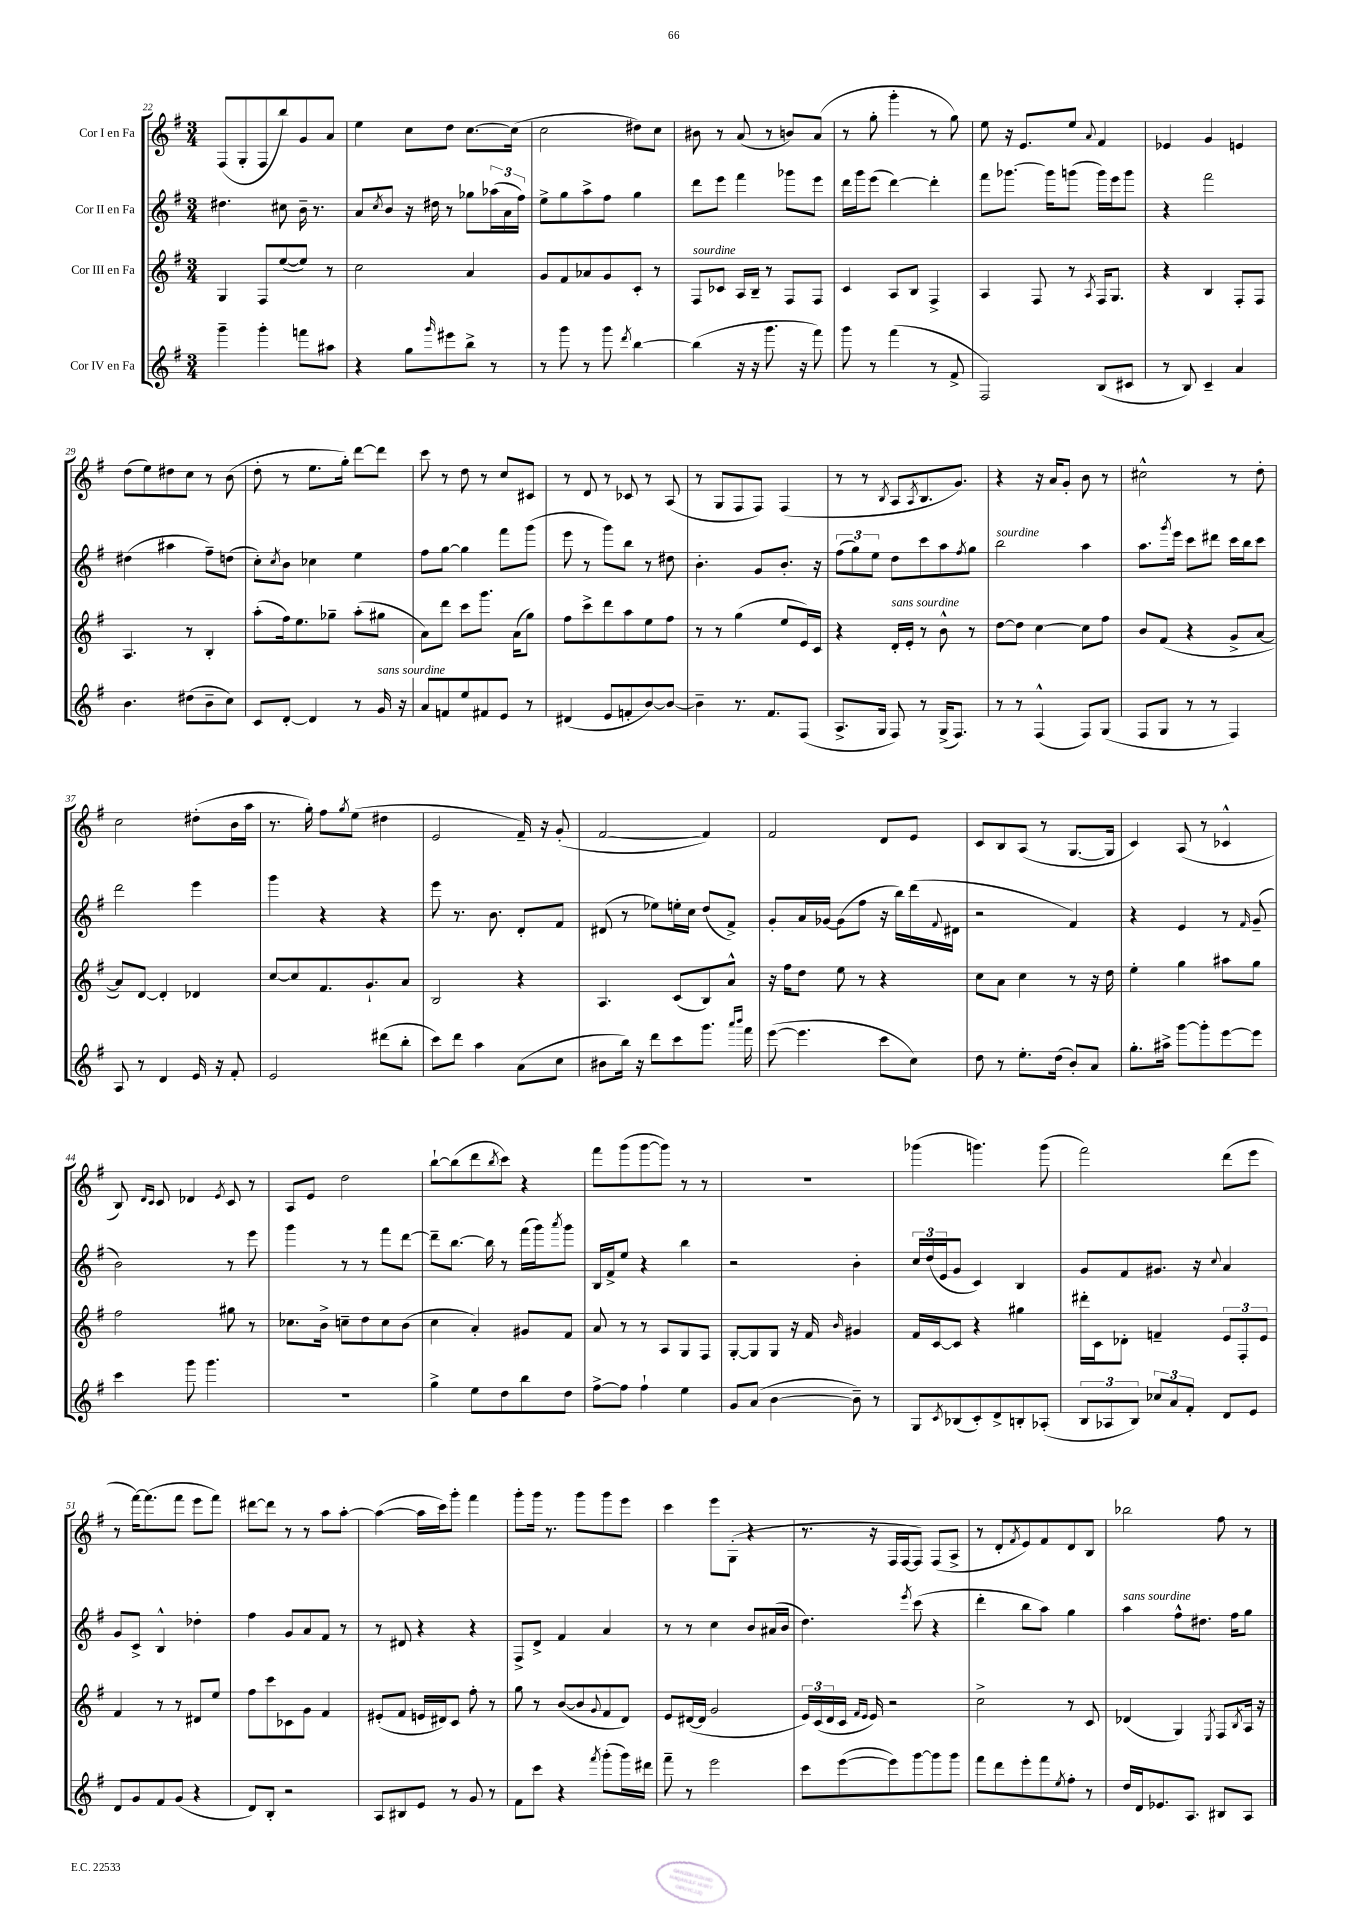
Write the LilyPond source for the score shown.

<<
\new StaffGroup <<
\new Staff = "s0" \with { instrumentName = "Cor I en Fa" } {
    \clef treble \key g \major \numericTimeSignature \time 3/4
    fis8( g8-. fis8 b''8) g'8 a'8 |
    e''4 c''8 d''8 c''8.~ c''16( |
    c''2 dis''8) c''8 |
    bis'8 r8 a'8( r8 b'8) a'8( |
    r8 g''8-. g'''4-. r8 g''8) |
    e''8 r16 e'8. e''8 \appoggiatura { a'8 } fis'4 |
    ees'4 g'4 e'4 |
    d''8( e''8) dis''8 c''8 r8 b'8( |
    d''8-. r8 e''8. g''16-.) d'''8~ d'''8 |
    c'''8 r8 d''8 r8 c''8 cis'8 |
    r8 d'8 r8 ces'8 r8 a8( |
    r8 g8 fis8 fis8) fis4( |
    r8 r8 \acciaccatura { b8 } a8 \acciaccatura { a8 } b8. g'8.) |
    r4 r16 a'16 g'8-. b'8 r8 |
    cis''2-^ r8 d''8-. |
    c''2 dis''8-.( b'16 a''16 |
    r8. g''16-.) fis''8 \acciaccatura { g''8 } e''8( dis''4 |
    e'2 fis'16--) r16 g'8-.( |
    fis'2~ fis'4) |
    fis'2 d'8 e'8 |
    c'8 b8 a8( r8 g8.~ g16 |
    c'4) a8( r8 ces'4-^ |
    b8) \grace { d'16 c'16 } c'8 des'4 \acciaccatura { e'8 } c'8 r8 |
    a8 e'8 d''2 |
    b''8~-! b''8( d'''8 \acciaccatura { b''8 } c'''8) r4 |
    fis'''8 g'''8( g'''8~ g'''8) r8 r8 |
    R2. |
    ges'''4( g'''4.) g'''8( |
    fis'''2) d'''8( e'''8 |
    r8 fis'''16~) fis'''8.( fis'''8 e'''8 fis'''8) |
    dis'''8~ dis'''8 r8 r8 a''8 a''8~-. |
    a''4~( a''16 c'''16) g'''8-. fis'''4 |
    g'''8-. g'''16 r8. g'''8 g'''8 e'''8 |
    c'''4 e'''8 g8-.( r4 |
    r8. r16 fis16 fis16~ fis8) fis8( a8-> |
    r8 d'8-. \acciaccatura { fis'8 } e'8) fis'8 d'8 b8 |
    bes''2 fis''8 r8 \bar "|." |
}
\new Staff = "s1" \with { instrumentName = "Cor II en Fa" } {
    \clef treble \key g \major \numericTimeSignature \time 3/4
    dis''4. cis''8 b'16-- r8. |
    a'8 \acciaccatura { c''8 } b'8 r16 dis''16 r8 ges''8 \tuplet 3/2 { aes''16( a'16 fis''16) } |
    e''8-> g''8 a''8-> fis''8 g''4 |
    d'''8 e'''8 fis'''4 ges'''8 e'''8 |
    d'''16 g'''16 e'''8( d'''4~) d'''4-. |
    fis'''8 ges'''8.~ ges'''16 g'''8( g'''16) e'''16 g'''8 |
    r4 fis'''2 |
    dis''4( ais''4 fis''8--) d''8( |
    c''8-.) \acciaccatura { c''8 } b'8 ces''4 e''4 |
    fis''8 g''8~ g''4 fis'''8 g'''8( |
    e'''8 r8 g'''8) b''8 r8 dis''8 |
    b'4.-. g'8 b'8.-. r16 |
    \tuplet 3/2 { fis''8( g''8) e''8 } d''8 c'''8 a''8 \acciaccatura { fis''8 } g''8 |
    b''2^\markup { \italic "sourdine" } a''4 |
    a''8. \acciaccatura { g'''8 } e'''16 c'''8 dis'''8 c'''16 b''16 c'''8 |
    d'''2 e'''4 |
    g'''4 r4 r4 |
    e'''8 r8. b'8. d'8-. fis'8 |
    dis'8( r8 ees''8) e''16-. c''16 d''8( fis'8->) |
    g'8-. a'16 ges'16~ ges'8( fis''8 r16 b''16) d'''16( \appoggiatura { fis'8 } dis'16 |
    r2 fis'4) |
    r4 e'4 r8 \grace { fis'16 } g'8--( |
    b'2) r8 e'''8 |
    g'''4 r8 r8 fis'''8 d'''8~ |
    d'''8-- b''8.~ b''16 r8 fis'''16( g'''16) \acciaccatura { a'''8 } g'''8 |
    b16 fis'16-> e''8 r4 b''4 |
    r2 b'4-. |
    \tuplet 3/2 { c''16 d''16( e'16 } g'8 c'4) b4 |
    g'8 fis'8 gis'8. r16 \appoggiatura { c''8 } a'4 |
    g'8 c'8-> b4-^ des''4-. |
    fis''4 g'8 a'8 fis'8 r8 |
    r8 dis'8 r4 r4 |
    fis8-> d'8-> fis'4 a'4 |
    r8 r8 c''4 b'8 ais'16( b'16 |
    d''4.) \acciaccatura { e'''8 } c'''8( r4 |
    d'''4-. b''8 a''8) g''4 |
    a''4^\markup { \italic "sans sourdine" } fis''8-^ dis''8. fis''16 g''8 \bar "|." |
}
\new Staff = "s2" \with { instrumentName = "Cor III en Fa" } {
    \clef treble \key g \major \numericTimeSignature \time 3/4
    g4 fis8 e''8~( e''8) r8 |
    c''2 a'4 |
    g'8 fis'8 aes'8 g'8 c'8-. r8 |
    fis8^\markup { \italic "sourdine" } ces'8 a16 b16-- r8 fis8 fis8 |
    c'4 a8 b8 fis4-> |
    a4 fis8 r8 \acciaccatura { a8 } fis16 g8. |
    r4 b4 fis8-. fis8 |
    a4. r8 b4-. |
    a''8-.( fis''16) e''8. ges''8-- a''8-.( gis''8 |
    a'8) d'''8 c'''8 g'''8. a'16( g''8) |
    fis''8 c'''8-> d'''8 a''8 e''8 fis''8 |
    r8 r8 g''4( e''8 e'16) c'16 |
    r4 d'16-.^\markup { \italic "sans sourdine" } e'16-. r8 b'8-^ r8 |
    d''8~ d''8 c''4~ c''8 fis''8 |
    b'8 fis'8( r4 g'8-> a'8~ |
    a'8) d'8~ d'4-. des'4 |
    c''8~ c''8 fis'8. g'8.-! a'8 |
    b2 r4 |
    a4. c'8( b8) a'8-^ |
    r16 fis''16 d''8 e''8 r8 r4 |
    c''8 a'8 c''4 r8 r16 d''16 |
    e''4-. g''4 ais''8 g''8 |
    fis''2 gis''8 r8 |
    ces''8. b'16-> c''8-- d''8 c''8 b'8( |
    c''4 a'4-.) gis'8 fis'8 |
    a'8 r8 r8 a8 g8 fis8 |
    g8~-. g8 g8 r16 fis'16 \grace { b'16 } gis'4 |
    fis'16 c'16~ c'8 r4 gis''4 |
    dis'''16-. c'16 des'8-. f'4-- \tuplet 3/2 { e'8 fis8-. e'8 } |
    fis'4 r8 r8 dis'8 e''8 |
    fis''8 c'''8 ces'8 g'8 fis'4 |
    eis'8-.( fis'8 e'16 dis'16) c'8 fis''8-. r8 |
    g''8 r8 b'8~( b'8 \appoggiatura { g'8 } fis'8 d'8) |
    e'8 dis'16~( dis'16 g'2 |
    \tuplet 3/2 { e'16) c'16( d'16 } c'16 \grace { fis'16 e'16 } e'16) r2 |
    c''2-> r8 c'8 |
    des'4( g4) \acciaccatura { e8 } fis8 \acciaccatura { b8 } a16 r16 \bar "|." |
}
\new Staff = "s3" \with { instrumentName = "Cor IV en Fa" } {
    \clef treble \key g \major \numericTimeSignature \time 3/4
    g'''4-- g'''4-. f'''8 ais''8 |
    r4 g''8 \grace { g'''16 } eis'''8 b''8-> r8 |
    r8 g'''8 r8 g'''8 \acciaccatura { d'''8 } b''4~ |
    b''4( r16 r16 g'''8. r16 fis'''8) |
    g'''8 r8 fis'''4( r8 fis'8-> |
    fis2) b8( cis'8 |
    r8 b8) c'4-- a'4 |
    b'4. dis''8( b'8-- c''8) |
    c'8 d'8~-. d'4 r8 g'16^\markup { \italic "sans sourdine" } r16 |
    a'8 f'8 e''8 fis'8 e'8 r8 |
    dis'4( e'8 f'8-. b'8~) b'8~ |
    b'4-- r8. fis'8. fis8( |
    a8.-> g16 fis8) r8 g16->( fis8.) |
    r8 r8 fis4-^( fis8) g8( |
    fis8 g8 r8 r8 fis4) |
    a8 r8 d'4 e'16 r16 fis'8-. |
    e'2 dis'''8( b''8-. |
    c'''8) d'''8 a''4 a'8( c''8 |
    bis'8 b''16) r16 d'''8 c'''8 g'''8. \grace { a'''16 b'''16 } fis'''16 |
    e'''8~( e'''4. c'''8 c''8) |
    d''8 r8 e''8.-. d''16( b'8-.) a'8 |
    g''8.-. ais''16-> g'''8~ g'''8-. e'''8~ e'''8 |
    c'''4 g'''8 g'''4. |
    R2. |
    g''4-> e''8 d''8 b''8 d''8 |
    fis''8~-> fis''8 fis''4-! e''4 |
    g'8 a'8( b'4~ b'8--) r8 |
    g8 \acciaccatura { c'8 } bes8( c'8-.) d'8-> b8-. aes8-.( |
    \tuplet 3/2 { b8 aes8 b8) } \tuplet 3/2 { ces''8 a'8 fis'8-. } d'8 e'8 |
    d'8 g'8 fis'8 g'8( r4 |
    d'8) b8-. r2 |
    a8 bis8 e'8 r8 g'8 r8 |
    fis'8 c'''8 r4 \acciaccatura { fis'''8 } g'''8-.( g'''16) dis'''16 |
    fis'''8-- r8 e'''2 |
    c'''8 e'''8~( e'''8) g'''8~ g'''8 g'''8 |
    fis'''8 d'''8 e'''8-. fis'''8 \acciaccatura { e''8 } fis''8-. r8 |
    d''16 d'16 ees'8. a8. bis8 a8 \bar "|." |
}
>>
>>
\layout { \context { \Score currentBarNumber = #22 } }
